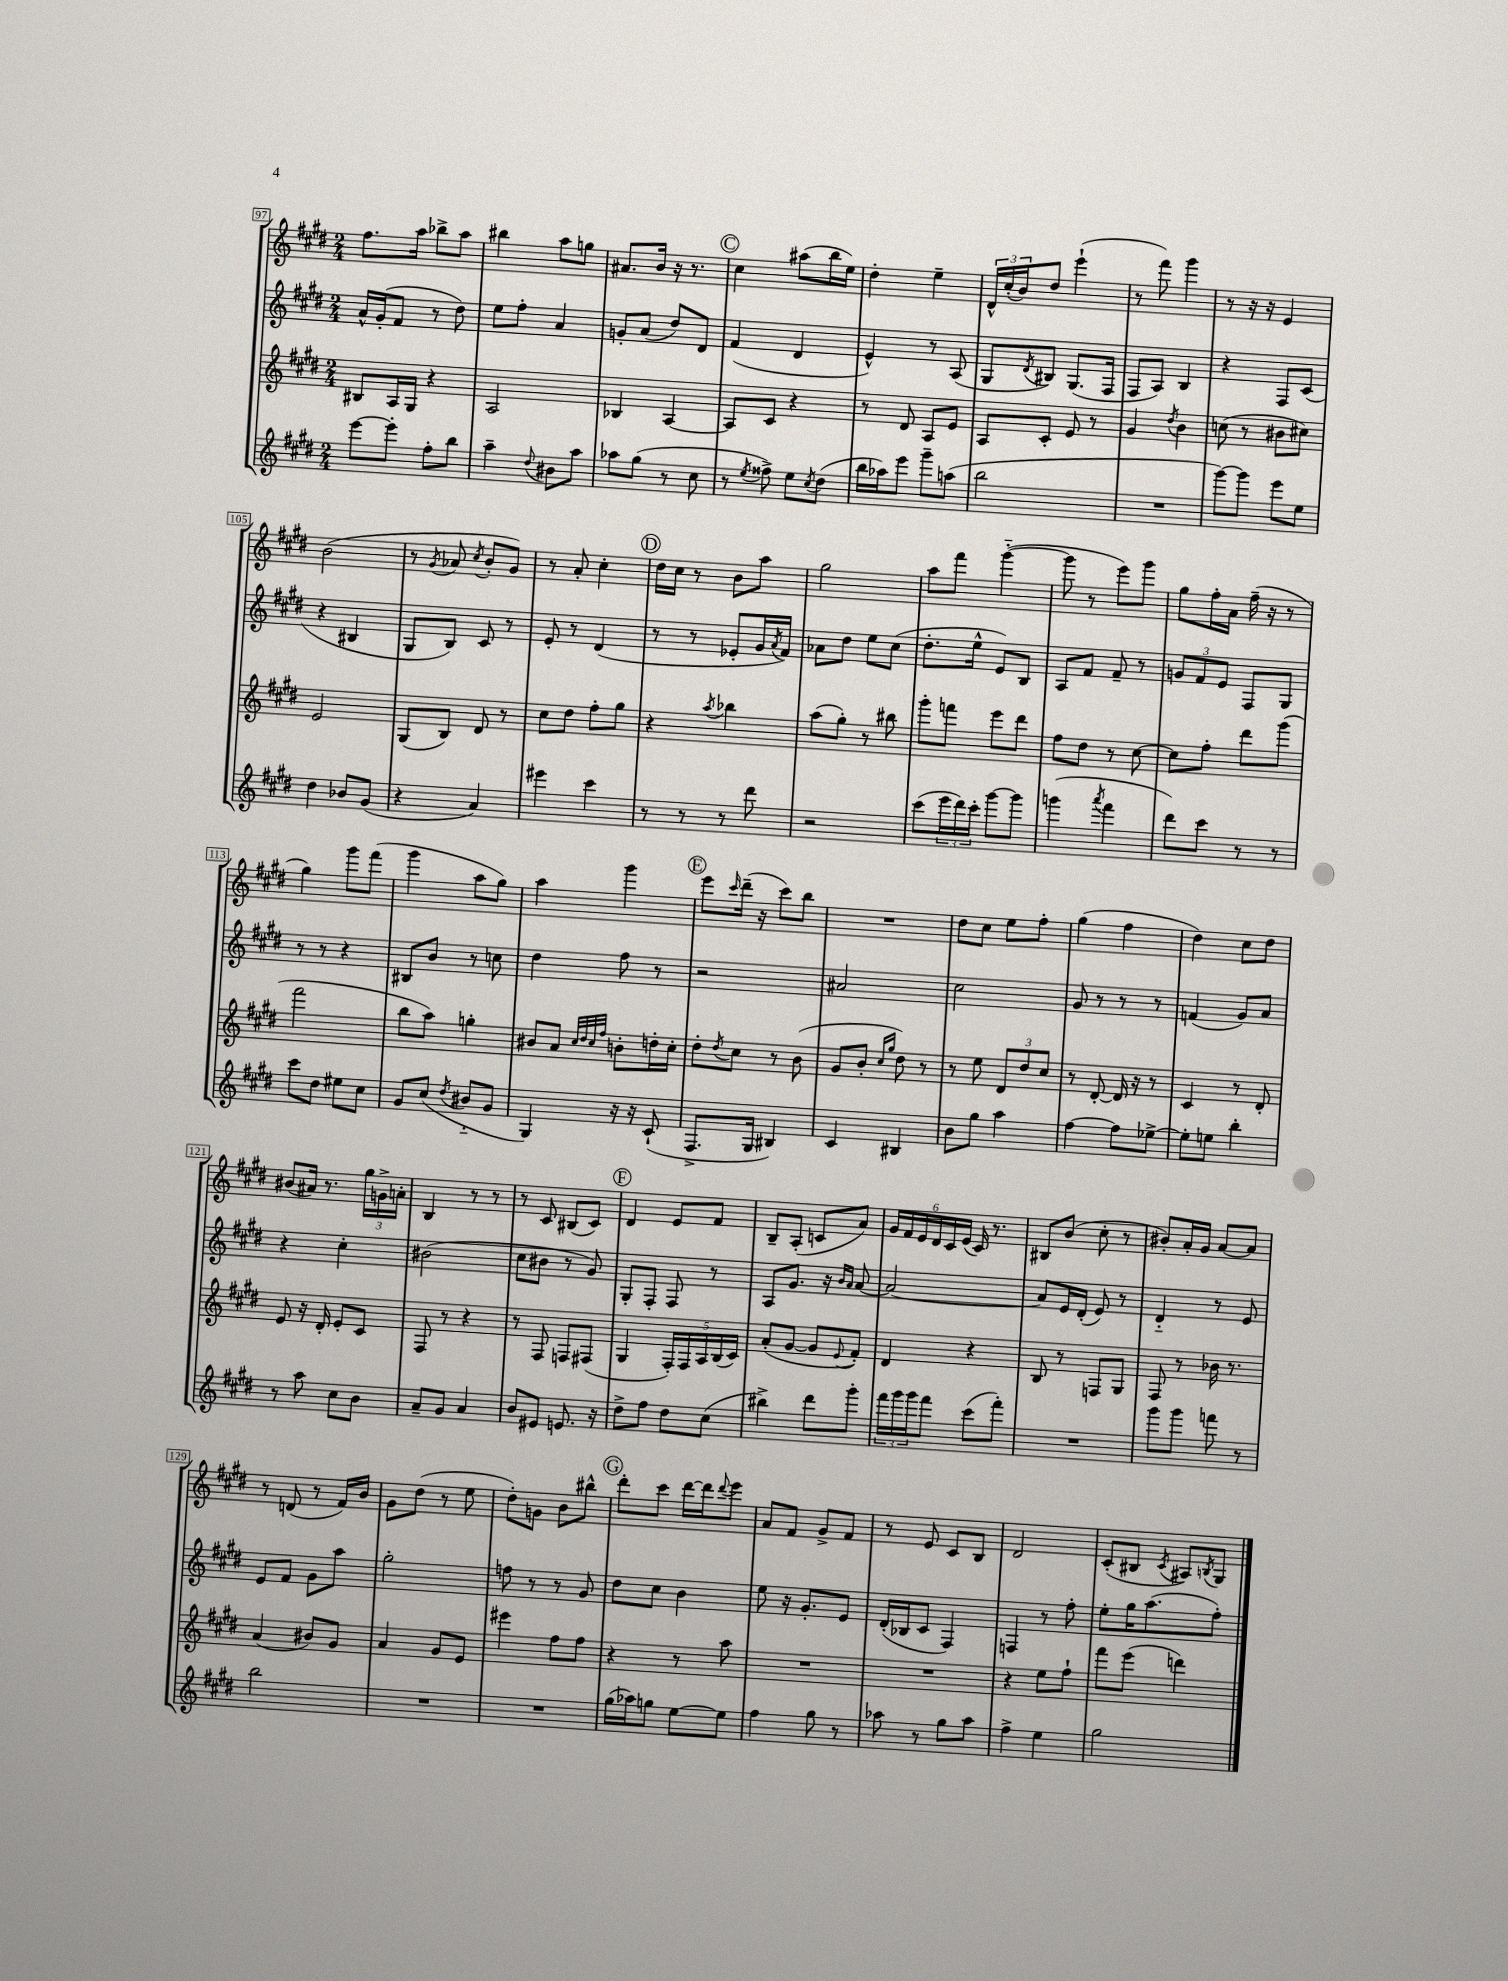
<<
\new StaffGroup <<
\new Staff = "s0" {
    \clef treble \key e \major \numericTimeSignature \time 2/4
    fis''8. a''16 bes''8-> a''8 |
    bis''4 a''8 g''8 |
    ais'8. b'16 r16 r8. |
    \mark \markup { \circle "C" } cis''4 ais''8( b''16 e''16) |
    dis''4-. e''4-- |
    \tuplet 3/2 { dis'16-^ cis''16-.( b'16) } dis''8 e'''4-!( |
    r8 fis'''8) gis'''4 |
    r8 r16 r16 e'4 |
    b'2( |
    r8 \acciaccatura { gis'8 } aes'8 \acciaccatura { cis''8 } b'8-. gis'8) |
    r8 a'8-. cis''4-. |
    \mark \markup { \circle "D" } dis''16 cis''16 r8 b'8 a''8 |
    gis''2 |
    a''8 fis'''8 gis'''4~-_( |
    gis'''8 r8 e'''8) gis'''8 |
    gis''8 fis''16-. a'16 fis''16--( r16 r8 |
    gis''4) gis'''8 fis'''8( |
    gis'''4 a''8 gis''8) |
    a''4 gis'''4 |
    \mark \markup { \circle "E" } e'''8 \grace { cis'''16 } dis'''16--( r16 cis'''8) b''8 |
    R2 |
    dis''8 cis''8 e''8 fis''8-. |
    gis''4( fis''4 |
    dis''4) cis''8 dis''8 |
    bis'8( ais'16) r8. \tuplet 3/2 { gis''16 g'16-> a'16-. } |
    b4 r8 r8 |
    r8 cis'8 bis8( cis'8) |
    \mark \markup { \circle "F" } dis'4 e'8 fis'8 |
    b8-- a8-.( c'8 a'8) |
    \tuplet 6/4 { gis'16 fis'16 e'16 dis'16 cis'16 e'16( } cis'16) r8. |
    bis8 b'8( cis''8-. r8 |
    bis'8-.) a'16-. gis'16 a'8~ a'8 |
    r8 d'8( r8 fis'16) b'16 |
    gis'8 dis''8( r8 e''8 |
    dis''8-.) g'8 b'8 bis''8-^ |
    \mark \markup { \circle "G" } dis'''8-. cis'''8 dis'''16~ dis'''16 \appoggiatura { dis'''8 } e'''8 |
    a'8 fis'8 gis'8-> fis'8 |
    r8 e'8 cis'8 b8 |
    dis'2 |
    cis'8-.( bis8 \acciaccatura { cis'8 } ais8) \acciaccatura { b8 } gis8 \bar "|." |
}
\new Staff = "s1" {
    \clef treble \key e \major \numericTimeSignature \time 2/4
    a'16-^ gis'16-.( fis'8 r8 dis''8) |
    e''8 fis''8-. a'4 |
    g'8-. a'8( dis''8) dis'8 |
    \mark \markup { \circle "C" } fis'4( dis'4 |
    e'4-^) r8 a8( |
    gis8 \acciaccatura { dis'8 } bis8) gis8.( fis16 |
    fis8 a8) b4 |
    r4 fis8 cis'8( |
    r4 bis4 |
    gis8 b8) cis'8 r8 |
    e'8-. r8 dis'4( |
    \mark \markup { \circle "D" } r8 r8 ees'8-. gis'16 \acciaccatura { a'8 } fis'16) |
    aes'8 dis''8 e''8 cis''8( |
    dis''8.-. e''16-^ e'8) b8 |
    a8 fis'8 fis'8-- r8 |
    \tuplet 3/2 { g'8 fis'8 e'8 } fis8 gis8 |
    r8 r8 r4 |
    bis8 b'8 r8 c''8 |
    dis''4 fis''8 r8 |
    \mark \markup { \circle "E" } r2 |
    ais'2 |
    cis''2 |
    gis'8 r8 r8 r8 |
    f'4( gis'8) a'8 |
    r4 cis''4-. |
    bis'2( |
    cis''8 bis'8 r8 gis'8) |
    \mark \markup { \circle "F" } gis8-. fis8-. fis8 r8 |
    a8 gis'8. r16 \grace { b'16 a'16 } a'8~ |
    a'2~ |
    a'8 e'16 dis'16-.( e'8) r8 |
    dis'4-_ r8 e'8 |
    e'8 fis'8 gis'8 a''8 |
    gis''2-. |
    f''8 r8 r8 gis'8 |
    \mark \markup { \circle "G" } dis''8 cis''8 b'4 |
    e''8 r16 gis'8.-. e'8 |
    dis'16-.( bes16 cis'8 fis4) |
    f4 r8 fis''8-. |
    e''8-. gis''16 a''8.( fis''8-.) \bar "|." |
}
\new Staff = "s2" {
    \clef treble \key e \major \numericTimeSignature \time 2/4
    bis8 a16 gis16 r4 |
    a2 |
    bes4 a4~ |
    \mark \markup { \circle "C" } a8 cis'8 r4 |
    r8 dis'8 a8 e'8 |
    a8 cis'8-. e'8 r8 |
    gis'4 \acciaccatura { dis''8 } b'4 |
    c''8( r8 bis'8 cis''8) |
    e'2 |
    gis8( b8) dis'8 r8 |
    cis''8 dis''8 fis''8-. gis''8 |
    \mark \markup { \circle "D" } r4 \acciaccatura { a''8 } bes''4 |
    a''8( gis''8-.) r8 bis''8 |
    gis'''8-. f'''8 e'''8 dis'''8 |
    fis''8 dis''8 r8 cis''8~ |
    cis''8 fis''8-. dis'''8 gis'''8( |
    fis'''2 |
    b''8 a''8) g''4-. |
    bis'8 a'8 \grace { cis''32 dis''32 cis''32 fis''32 } b'8-. d''16-. cis''16-. |
    \mark \markup { \circle "E" } dis''8-. \acciaccatura { dis''8 } cis''8 r8 b'8( |
    gis'8 b'8-. \grace { cis''16 gis''16 } dis''8) r8 |
    r8 e''8 \tuplet 3/2 { dis'8 dis''8 cis''8 } |
    r8 dis'8~-. dis'16 r16 r8 |
    cis'4 r8 dis'8-. |
    e'8 r16 dis'16-. e'8-. cis'8 |
    fis8 r8 r4 |
    r8 fis8 f8 fis8( |
    \mark \markup { \circle "F" } gis4 \tuplet 5/4 { fis16-.) fis16 a16 b16( cis'16) } |
    a'8-.( gis'8~ gis'8 \appoggiatura { e'8 } fis'8-.) |
    dis'4 r4 |
    b8 r8 f8 gis8 |
    fis8 r8 bes'16 r8. |
    a'4( bis'8) gis'8 |
    a'4 gis'8 e'8 |
    eis'''4 fis''8 fis''8 |
    \mark \markup { \circle "G" } r4 r8 a''8 |
    R2 |
    R2 |
    r4 e''8 fis''8-! |
    fis'''8 e'''8( d'''4) \bar "|." |
}
\new Staff = "s3" {
    \clef treble \key e \major \numericTimeSignature \time 2/4
    e'''8~ e'''8-. fis''8-. b''8 |
    a''4-- \appoggiatura { dis''8 } bis'8 a''8 |
    aes''8 gis''8( r8 cis''8 |
    \mark \markup { \circle "C" } r8 \acciaccatura { e''8 } fisis''8->) e''8 \acciaccatura { cis''8 } dis''8( |
    b''16 aes''16) e'''8 gis'''8-- a''8( |
    b''2 |
    R2 |
    gis'''8~) gis'''8 e'''8 e''8 |
    dis''4 bes'8 gis'8( |
    r4 a'4) |
    eis'''4 cis'''4 |
    \mark \markup { \circle "D" } r8 r8 r8 dis'''8 |
    r2 |
    cis'''8( \tuplet 3/2 { e'''16 dis'''16) cis'''16-. } gis'''8~ gis'''8 |
    g'''4( \acciaccatura { a'''8 } fis'''4 |
    dis'''8) cis'''8 r8 r8 |
    cis'''8 dis''8 eis''8 cis''8 |
    gis'8 cis''8( \acciaccatura { dis''8 } bis'8-_ gis'8 |
    gis4) r16 r16 cis'8-!( |
    \mark \markup { \circle "E" } fis8.-> gis16 bis4) |
    cis'4 bis4 |
    b'8 gis''8 a''4 |
    fis''4~ fis''8 ees''8~-> |
    ees''8-. e''8 b''4-. |
    r8 a''8 cis''8 b'8 |
    a'8-- gis'8 a'4 |
    b'8 eis'8 e'8. r16 |
    \mark \markup { \circle "F" } dis''8-> fis''8 dis''8 cis''8( |
    bis''4->) dis'''8 gis'''8-. |
    \tuplet 3/2 { fis'''16 gis'''16 gis'''16 } fis'''8 cis'''8( fis'''8-.) |
    R2 |
    gis'''8 gis'''8 f'''8 r8 |
    b''2 |
    R2 |
    R2 |
    \mark \markup { \circle "G" } gis''16( aes''16) g''8 e''8~ e''8 |
    fis''4 gis''8 r8 |
    aes''8 r8 gis''8 aes''8 |
    fis''4-> e''4 |
    gis''2 \bar "|." |
}
>>
>>
\layout { \context { \Score currentBarNumber = #97 \override BarNumber.stencil = #(make-stencil-boxer 0.1 0.3 ly:text-interface::print) } }
